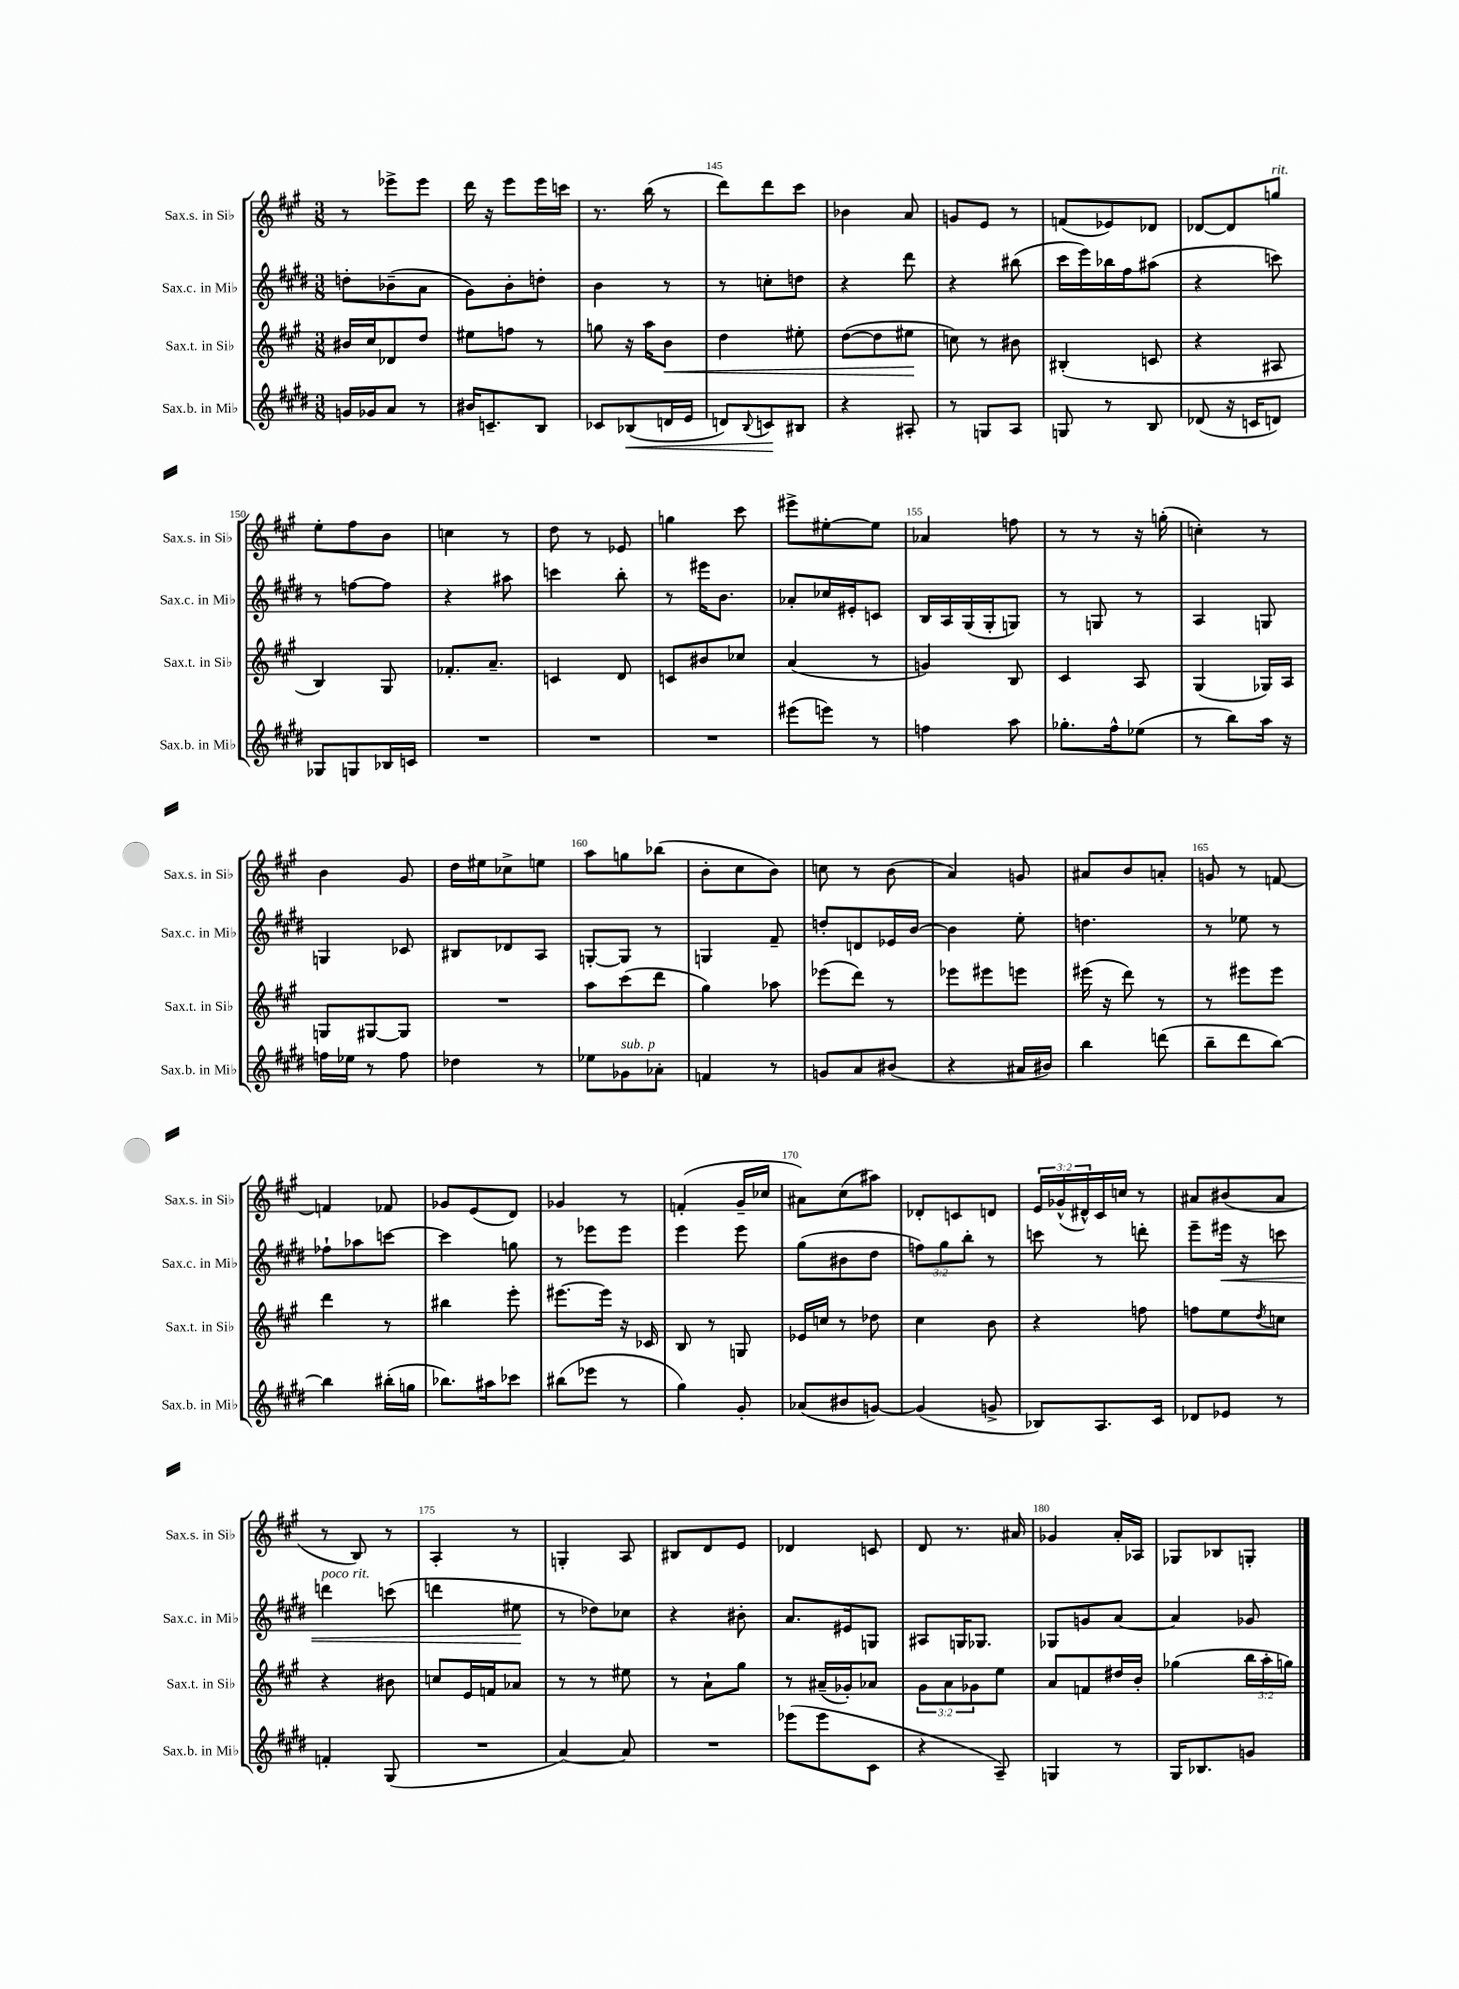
<<
\new StaffGroup <<
\new Staff = "s0" \with { instrumentName = "Sax.s. in Sib" shortInstrumentName = "Sax.s. in Sib" } {
    \clef treble \key a \major \numericTimeSignature \time 3/8 \override Staff.TupletNumber.text = #tuplet-number::calc-fraction-text
    r8 ees'''8-> ees'''8 |
    d'''16 r16 e'''8 e'''16 c'''16 |
    r8. b''16( r8 |
    d'''8) d'''8 cis'''8 |
    bes'4 a'8 |
    g'8 e'8 r8 |
    f'8( ees'8) des'8 |
    des'8~ des'8 g''8^\markup { \italic "rit." } |
    e''8-. fis''8 b'8 |
    c''4 r8 |
    d''8 r8 ees'8 |
    g''4 cis'''8 |
    eis'''8-> eis''8~-. eis''8 |
    aes'4 f''8 |
    r8 r8 r16 g''16-.( |
    c''4-.) r8 |
    b'4 gis'8 |
    d''16 eis''16 ces''8-> e''8 |
    a''8 g''8 bes''8( |
    b'8-. cis''8 b'8) |
    c''8 r8 b'8( |
    a'4) g'8 |
    ais'8 b'8 a'8-. |
    g'8 r8 f'8~ |
    f'4 fes'8 |
    ges'8 e'8( d'8) |
    ges'4 r8 |
    f'4-.( gis'16-- ces''16 |
    ais'8) cis''8( ais''8) |
    des'8-. c'8 d'8 |
    \tuplet 3/2 { e'16 ges'16-^( dis'16-^) } cis'16 c''16 r8 |
    ais'8 bis'8( ais'8 |
    r8 b8) r8 |
    a4-. r8 |
    g4-. a8 |
    bis8 d'8 e'8 |
    des'4 c'8 |
    d'8 r8. ais'16 |
    ges'4 a'16-. aes16 |
    ges8 bes8 g8-. \bar "|." |
}
\new Staff = "s1" \with { instrumentName = "Sax.c. in Mib" shortInstrumentName = "Sax.c. in Mib" } {
    \clef treble \key e \major \numericTimeSignature \time 3/8 \override Staff.TupletNumber.text = #tuplet-number::calc-fraction-text
    d''8-. bes'8--( a'8 |
    gis'8) b'8-. d''8-. |
    b'4 r8 |
    r8 c''8-. d''8 |
    r4 dis'''8 |
    r4 bis''8( |
    cis'''16 e'''16) bes''16 fis''16 ais''8( |
    r4 c'''8) |
    r8 f''8~ f''8 |
    r4 ais''8 |
    c'''4 b''8-. |
    r8 eis'''16 b'8. |
    aes'8-. ces''16 eis'16-. c'8 |
    b16 a16 gis16( gis16-. g8) |
    r8 g8 r8 |
    a4 g8 |
    g4 ces'8 |
    bis8 des'8 a8 |
    g8~-. g8 r8 |
    g4 fis'8-- |
    d''8-. d'8 ees'16 b'16~ |
    b'4 e''8-. |
    d''4. |
    r8 ees''8 r8 |
    fes''8-! aes''8 c'''8~ |
    c'''4 g''8 |
    r8 ees'''8 ees'''8 |
    e'''4 e'''8 |
    gis''8( bis'8 dis''8 |
    \tuplet 3/2 { f''8) gis''8 b''8-. } r8 |
    c'''8 r8 d'''8-. |
    e'''8-- eis'''16\< r16 c'''8 |
    d'''4^\markup { \italic "poco rit." } c'''8( |
    d'''4 eis''8\! |
    r8 des''8) ces''8 |
    r4 bis'8-. |
    a'8. eis'16 g8 |
    ais8 g16 ges8. |
    ges8 g'8 a'8~ |
    a'4 ges'8 \bar "|." |
}
\new Staff = "s2" \with { instrumentName = "Sax.t. in Sib" shortInstrumentName = "Sax.t. in Sib" } {
    \clef treble \key a \major \numericTimeSignature \time 3/8 \override Staff.TupletNumber.text = #tuplet-number::calc-fraction-text
    bis'16 cis''16 des'8 d''8 |
    eis''8 f''8 r8 |
    g''8 r16 a''16 b'8\< |
    d''4 eis''8-. |
    d''8~( d''8 eis''8\! |
    c''8) r8 bis'8 |
    bis4-.( c'8 |
    r4 ais8 |
    b4) gis8 |
    fes'8.-. a'8.-- |
    c'4 d'8 |
    c'8 bis'8 ces''8 |
    a'4( r8 |
    g'4) b8 |
    cis'4 a8 |
    gis4( ges16) a16 |
    g8 gis8~ gis8 |
    R4. |
    a''8 cis'''8( d'''8 |
    gis''4) aes''8 |
    ees'''8( d'''8) r8 |
    ees'''8 eis'''8 e'''8 |
    eis'''16( r16 d'''8) r8 |
    r8 eis'''8 eis'''8 |
    d'''4 r8 |
    bis''4 e'''8-. |
    eis'''8.~ eis'''16 r16 ces'16 |
    b8 r8 g8 |
    ees'16 c''16 r8 des''8 |
    cis''4 b'8 |
    r4 f''8 |
    f''8 e''8 \acciaccatura { d''8 } c''8 |
    r4 bis'8 |
    c''8 e'16 f'16 aes'8 |
    r8 r8 eis''8 |
    r8 a'8-! gis''8 |
    r8 ais'16--( ges'16-.) aes'8 |
    \tuplet 3/2 { gis'8 a'8 ges'8 } e''8 |
    a'8 f'8 dis''16 b'16-. |
    ges''4( \tuplet 3/2 { b''16 a''16-. g''16) } \bar "|." |
}
\new Staff = "s3" \with { instrumentName = "Sax.b. in Mib" shortInstrumentName = "Sax.b. in Mib" } {
    \clef treble \key e \major \numericTimeSignature \time 3/8
    g'16 ges'16 a'8 r8 |
    bis'16 c'8.-- b8 |
    ces'8 bes8\<( d'16 e'16 |
    d'8) \appoggiatura { b8 } c'8\! bis8 |
    r4 ais8-. |
    r8 g8 a8 |
    g8 r8 b8 |
    des'8( r16 c'16 d'8) |
    ges8 g8 bes16 c'16 |
    R4. |
    R4. |
    R4. |
    eis'''8( e'''8) r8 |
    f''4 a''8 |
    ges''8.-. fis''16-^ ees''8( |
    r8 b''8) a''16 r16 |
    f''16 ees''16 r8 f''8 |
    des''4 r8 |
    ees''8 ges'8^\markup { \italic "sub. p" } aes'8-. |
    f'4 r8 |
    g'8 a'8 bis'8( |
    r4 ais'16 bis'16) |
    b''4 d'''8( |
    b''8-- dis'''8 b''8~) |
    b''4 bis''16-.( g''16 |
    bes''8.) ais''16 ces'''8 |
    bis''8( ees'''8 r8 |
    gis''4) gis'8-. |
    aes'8( bis'8 g'8~) |
    g'4( g'8-> |
    bes8) a8. cis'16 |
    des'8 ees'8 r8 |
    f'4-. gis8( |
    R4. |
    a'4~) a'8 |
    R4. |
    ees'''8( ees'''8 cis'8 |
    r4 a8--) |
    g4 r8 |
    gis16 bes8. g'8 \bar "|." |
}
>>
>>
\layout { \context { \Score currentBarNumber = #142 \override BarNumber.break-visibility = ##(#f #t #t) barNumberVisibility = #(every-nth-bar-number-visible 5) } }
